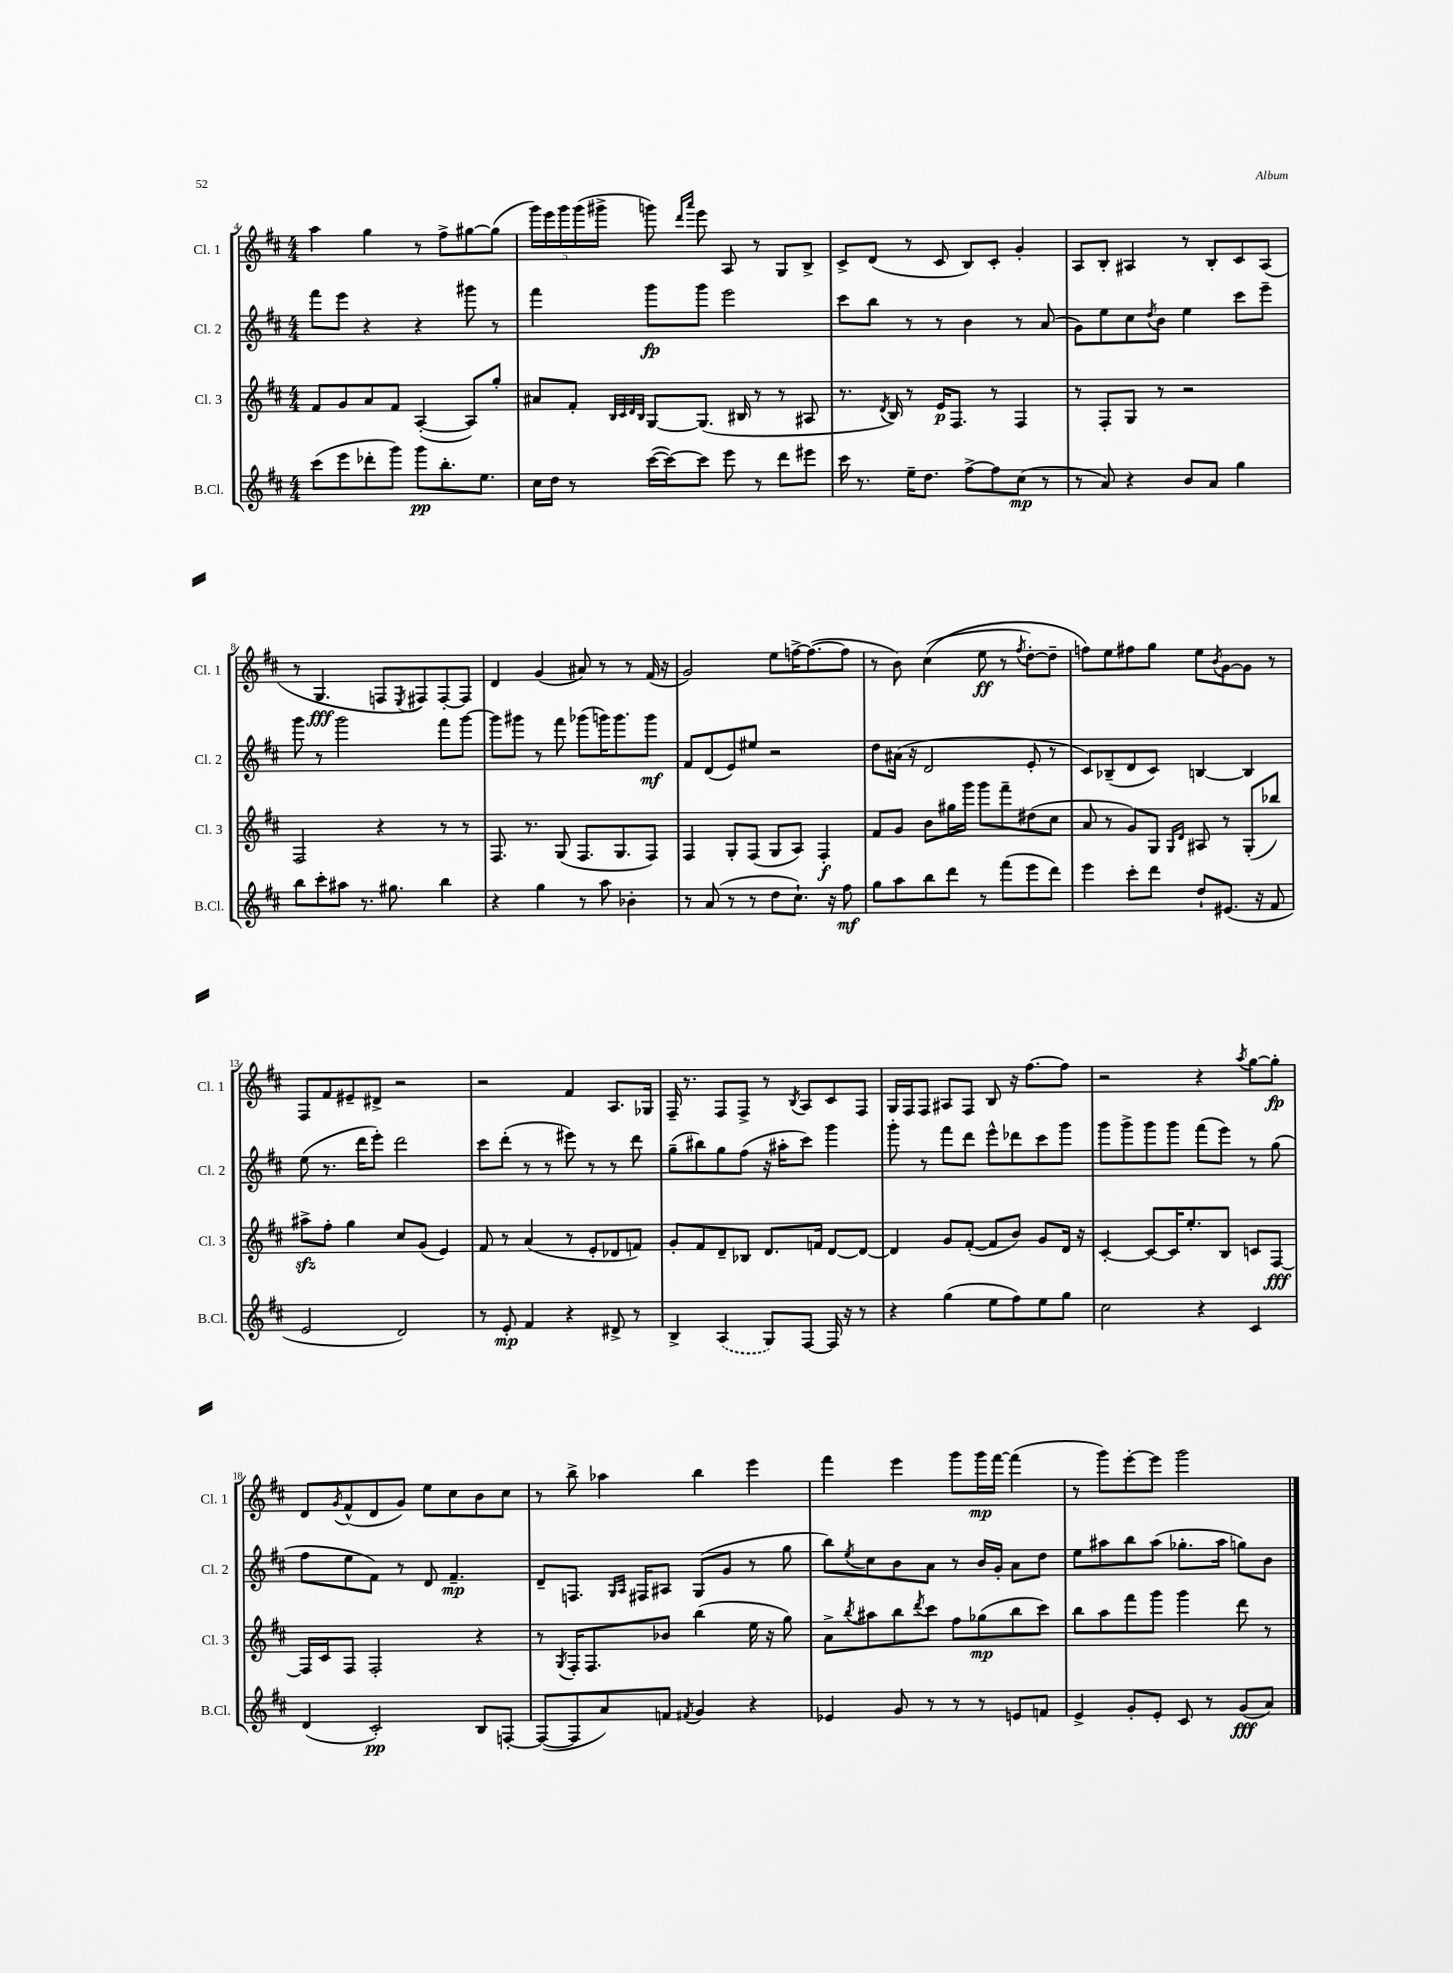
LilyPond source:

<<
\new StaffGroup <<
\new Staff = "s0" \with { instrumentName = "Cl. 1" shortInstrumentName = "Cl. 1" } {
    \clef treble \key d \major \numericTimeSignature \time 4/4
    a''4 g''4 r8 fis''8-> gis''8~ gis''8( |
    \tuplet 5/4 { g'''16) e'''16 g'''16 g'''16( gis'''16-> } g'''8) \grace { d'''16 a'''16 } e'''8 a8 r8 g8 b8-> |
    cis'8-> d'8( r8 cis'8 b8) cis'8-. g'4-. |
    a8 b8-. ais4 r8 b8-. cis'8 ais8( |
    r8 g4.\fff f8 \acciaccatura { e8 } fis8) fis8~-. fis8 |
    d'4 g'4( ais'8) r8 r8 fis'16( r16 |
    g'2) e''8 f''16~-> f''8.~( f''8 |
    r8 b'8) cis''4(\( e''8\ff r8 \acciaccatura { fis''8 } d''8~-.) d''8-- |
    f''8\) e''8 fis''8 g''8 e''8 \acciaccatura { b'8 } g'8~ g'8 r8 |
    fis8 fis'8 eis'8-- dis'8-> r2 |
    r2 fis'4 a8. ges16 |
    fis16-- r8. fis8 fis8-> r8 \acciaccatura { b8 } a8 cis'8 fis8 |
    g16 fis16 fis8 ais8 fis8 b8 r16 fis''8.~ fis''8 |
    r2 r4 \acciaccatura { a''8 } g''8~ g''8-.\fp |
    d'8 \acciaccatura { g'8 } fis'8-^( d'8 g'8) e''8 cis''8 b'8 cis''8 |
    r8 b''8-> aes''4 b''4 e'''4 |
    fis'''4 e'''4 g'''8 g'''16\mp fis'''16~ fis'''4( |
    r8 g'''8) e'''8~-. e'''8 g'''2 \bar "|." |
}
\new Staff = "s1" \with { instrumentName = "Cl. 2" shortInstrumentName = "Cl. 2" } {
    \clef treble \key d \major \numericTimeSignature \time 4/4
    fis'''8 e'''8 r4 r4 gis'''8 r8 |
    fis'''4 g'''8\fp g'''8 e'''2 |
    cis'''8 b''8 r8 r8 b'4 r8 a'8( |
    g'8) e''8 cis''8 \acciaccatura { d''8 } b'8 e''4 cis'''8 e'''8-- |
    g'''8 r8 g'''2 fis'''8 g'''8~ |
    g'''8 gis'''8 r8 fis'''8 ges'''8( g'''16) g'''8. g'''8\mf |
    fis'8 d'8( e'8) eis''8 r2 |
    d''8 ais'16( r16 d'2 e'8-. r8 |
    cis'8) bes8--( d'8 cis'8) b4~ b4 |
    e''8( r8. d'''16 e'''8-.) d'''2 |
    cis'''8 d'''8-.( r8 r8 eis'''8) r8 r8 d'''8 |
    g''8--( bis''8) g''8 fis''8( r16 ais''16-. cis'''8) g'''4 |
    g'''8-. r8 fis'''8 d'''8 e'''8-^ des'''8 cis'''8 g'''8 |
    g'''8 g'''8-> g'''8 g'''8 fis'''8( e'''8) r8 g''8( |
    fis''8 e''8 fis'8) r8 d'8 fis'4.--\mp |
    d'8-- f8. \grace { g16 a16 } fis16 ais8 g8( g'8 r8 g''8 |
    b''8) \acciaccatura { e''8 } cis''8 b'8 a'8 r8 b'16 g'16-. a'8 d''8 |
    e''8 ais''8 b''8 ais''8( ges''8.-. ais''16 g''8) b'8 \bar "|." |
}
\new Staff = "s2" \with { instrumentName = "Cl. 3" shortInstrumentName = "Cl. 3" } {
    \clef treble \key d \major \numericTimeSignature \time 4/4
    fis'8 g'8 a'8 fis'8 a4~-.( a8) g''8-. |
    ais'8 fis'8-. \grace { b32 cis'32 d'32 b32 } g8~ g8.( bis16 r8 r8 ais8 |
    r8. \acciaccatura { d'8 } b16) r8 e'16\p fis8. r8 fis4 |
    r8 fis8-. g8 r8 r2 |
    fis2 r4 r8 r8 |
    fis8. r8. g8( fis8. g8. fis8) |
    fis4 g8-. fis8( g8 a8) fis4-.\f |
    fis'8 g'8 b'8 gis''16 g'''16 g'''8 fis'''8-- dis''8( cis''8 |
    a'8 r8 g'8) g8 \grace { g16 d'16 } ais8 r8 g8-.( bes''8) |
    ais''8->\sfz fis''8-. g''4 cis''8 g'8( e'4) |
    fis'8 r8 a'4( r8 e'8-. des'8 f'8) |
    g'8-. fis'8 d'8-- bes8 d'8. f'16 d'8~ d'8~ |
    d'4 g'8 fis'8~-.( fis'8 b'8) g'8 d'16 r16 |
    cis'4~-. cis'8~ cis'16 e''8.-. b8 c'8 fis8~\fff |
    fis16 cis'16 fis8 fis2-. r4 |
    r8 \acciaccatura { g8 } fis16-. fis8. bes'8 b''4( e''16 r16 g''8) |
    a'8-> \acciaccatura { b''8 } ais''8 b''8 \acciaccatura { d'''8 } cis'''8 fis''8 ges''8\mp( b''8 cis'''8) |
    b''8 a''8 fis'''8 g'''8 g'''4 d'''8 r8 \bar "|." |
}
\new Staff = "s3" \with { instrumentName = "B.Cl." shortInstrumentName = "B.Cl." } {
    \clef treble \key d \major \numericTimeSignature \time 4/4
    cis'''8( e'''8 des'''8-. g'''8) g'''8\pp b''8.-. e''8. |
    cis''16 d''16 r8 cis'''16~( cis'''16~) cis'''8 e'''8 r8 d'''8 eis'''8 |
    cis'''16 r8. e''16-- d''8. fis''8~-> fis''8 cis''8\mp( r8 |
    r8 a'8) r4 b'8 a'8 g''4 |
    b''8 cis'''8-. ais''8 r8. gis''8. b''4 |
    r4 g''4 r8 a''8 bes'4-. |
    r8 a'8( r8 r8 d''8 cis''8.-!) r16 fis''8\mf |
    g''8 a''8 b''8 d'''8 r8 fis'''8( e'''8 d'''8) |
    e'''4 cis'''8-. d'''8 d''8-! eis'8.( r16 fis'8 |
    e'2 d'2) |
    r8 e'8-.\mp fis'4 r4 dis'8-> r8 |
    b4-> \once \slurDashed a4( g8) fis8~ fis16 r16 r8 |
    r4 g''4( e''8 fis''8) e''8 g''8 |
    cis''2 r4 cis'4 |
    d'4( cis'2-.\pp) b8 f8~-. |
    f8~( f8 a'8) f'8 \acciaccatura { fis'8 } g'4 r4 |
    ees'4 g'8 r8 r8 r8 e'8 f'8 |
    e'4-> g'8-. e'8-. cis'8 r8 g'8\fff( a'8) \bar "|." |
}
>>
>>
\layout { \context { \Score currentBarNumber = #4 } }
